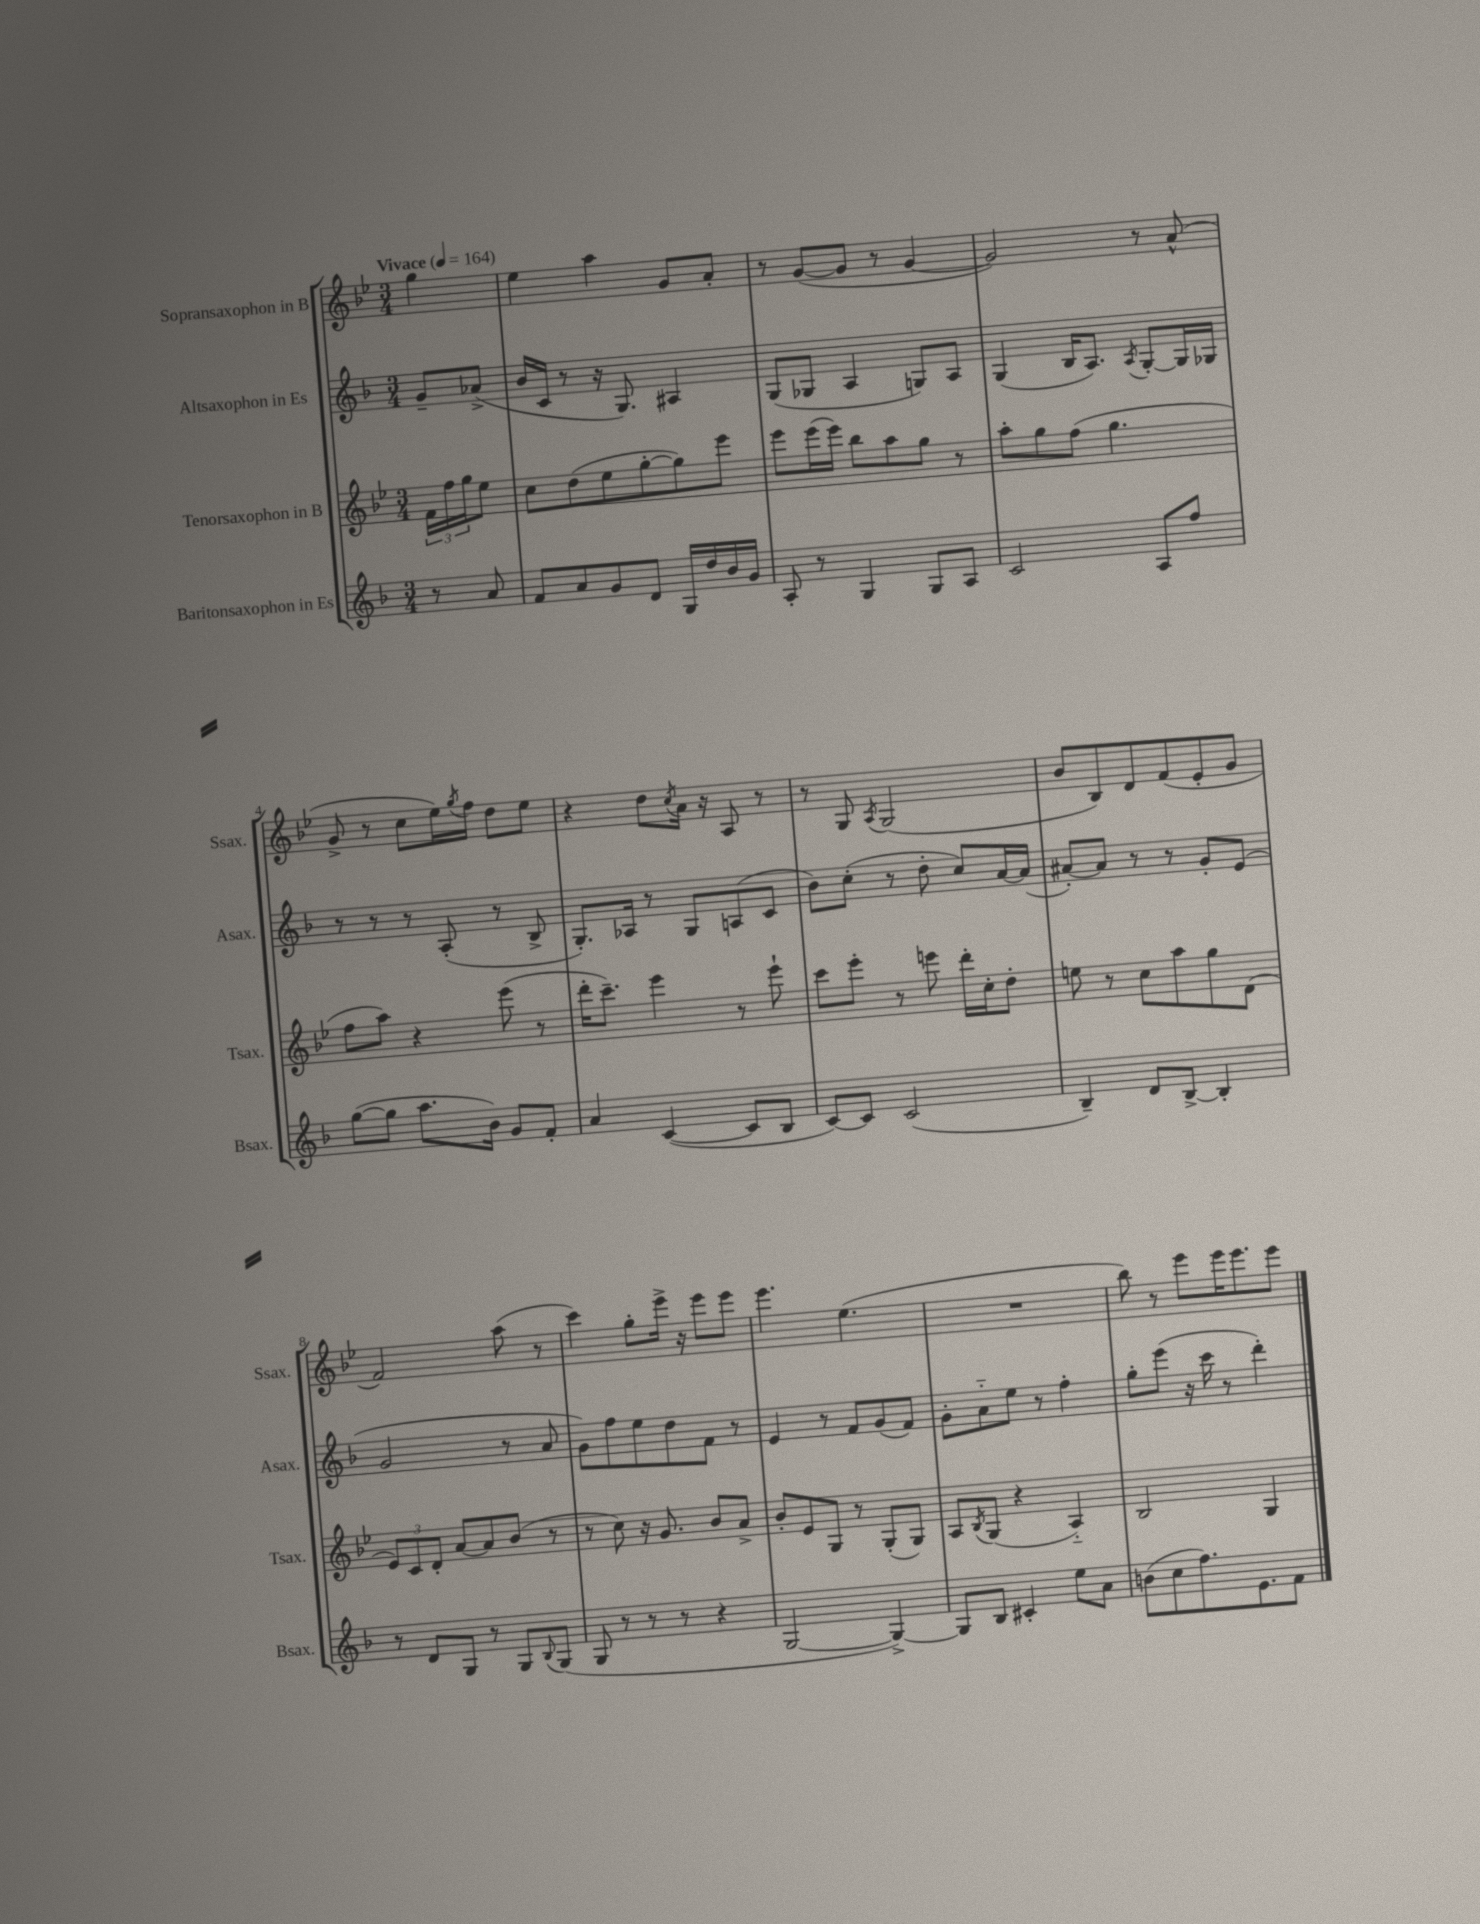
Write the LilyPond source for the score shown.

<<
\new StaffGroup <<
\new Staff = "s0" \with { instrumentName = "Sopransaxophon in B" shortInstrumentName = "Ssax." } {
    \clef treble \key bes \major \numericTimeSignature \time 3/4 \partial 4 \tempo "Vivace" 4 = 164
    g''4 |
    ees''4 a''4 g'8 a'8-. |
    r8 g'8~( g'8 r8 g'4~ |
    g'2) r8 a'8-^( |
    g'8-> r8 c''8 ees''16) \acciaccatura { g''8 } f''16 d''8 ees''8 |
    r4 d''8 \acciaccatura { c''8 } a'16 r16 a8 r8 |
    r8 g8 \acciaccatura { a8 } g2( |
    bes'8 bes8) d'8 f'8( ees'8-. g'8 |
    f'2) a''8( r8 |
    c'''4) g''8-. ees'''16-> r16 ees'''8 ees'''8 |
    ees'''4. ees''4.( |
    R2. |
    bes''8) r8 ees'''8 ees'''16 ees'''8. ees'''8 \bar "|." |
}
\new Staff = "s1" \with { instrumentName = "Altsaxophon in Es" shortInstrumentName = "Asax." } {
    \clef treble \key f \major \numericTimeSignature \time 3/4 \partial 4
    g'8-- aes'8->( |
    bes'16 c'16 r8 r16 g8.) ais4 |
    g8( ges8 a4 g8) a8 |
    g4( bes16 a8.) \acciaccatura { a8 } g8~-. g16 ges16 |
    r8 r8 r8 a8-.( r8 bes8-> |
    g8.-.) aes16 r8 g8 a8( c'8 |
    bes'8) c''8-.( r8 d''8-. c''8) a'16~ a'16( |
    ais'8~-.) ais'8 r8 r8 g'8-. e'8( |
    g'2 r8 a'8 |
    g'8) f''8 e''8 d''8 f'8 r8 |
    e'4 r8 f'8 g'8( f'8) |
    g'8-. a'8-_ e''8 r8 f''4-. |
    g''8-. e'''8( r16 c'''16 r8 d'''4-.) \bar "|." |
}
\new Staff = "s2" \with { instrumentName = "Tenorsaxophon in B" shortInstrumentName = "Tsax." } {
    \clef treble \key bes \major \numericTimeSignature \time 3/4 \partial 4
    \tuplet 3/2 { f'16 f''16 g''16 } ees''8 |
    c''8 d''8( ees''8 g''8~-. g''8) ees'''8 |
    ees'''8 ees'''16( ees'''16) bes''8 a''8 g''8 r8 |
    a''8-. g''8 f''8( g''4. |
    f''8 a''8) r4 ees'''8( r8 |
    d'''16-. c'''8.--) ees'''4 r8 ees'''8-! |
    c'''8 ees'''8-. r8 e'''8 d'''16-. c''16-. d''8-. |
    e''8 r8 c''8 a''8 g''8 d'8( |
    \tuplet 3/2 { ees'8) c'8 d'8-. } a'8~ a'8 bes'8( r8 |
    r8 c''8) r16 g'8. bes'8 a'8-> |
    bes'8-. ees'8 g8 r8 g8-.( g8) |
    a8 \acciaccatura { bes8 } g8( r4 a4-_) |
    bes2 g4 \bar "|." |
}
\new Staff = "s3" \with { instrumentName = "Baritonsaxophon in Es" shortInstrumentName = "Bsax." } {
    \clef treble \key f \major \numericTimeSignature \time 3/4 \partial 4
    r8 a'8 |
    f'8 a'8 g'8 d'8 g16 d''16 bes'16 g'16 |
    a8-. r8 g4 g8 a8 |
    c'2 a8 f''8 |
    g''8~( g''8 a''8. bes'16) g'8 f'8-. |
    a'4 c'4~( c'8 bes8 |
    c'8~) c'8 c'2( |
    bes4--) d'8 bes8~-> bes4-. |
    r8 d'8 g8 r8 g8 \appoggiatura { bes8 } g8( |
    g8 r8 r8 r8 r4 |
    g2~ g4~->) |
    g8 bes8 cis'4-. e''8 a'8 |
    b'8( c''8 f''8.) e'8. f'8 \bar "|." |
}
>>
>>
